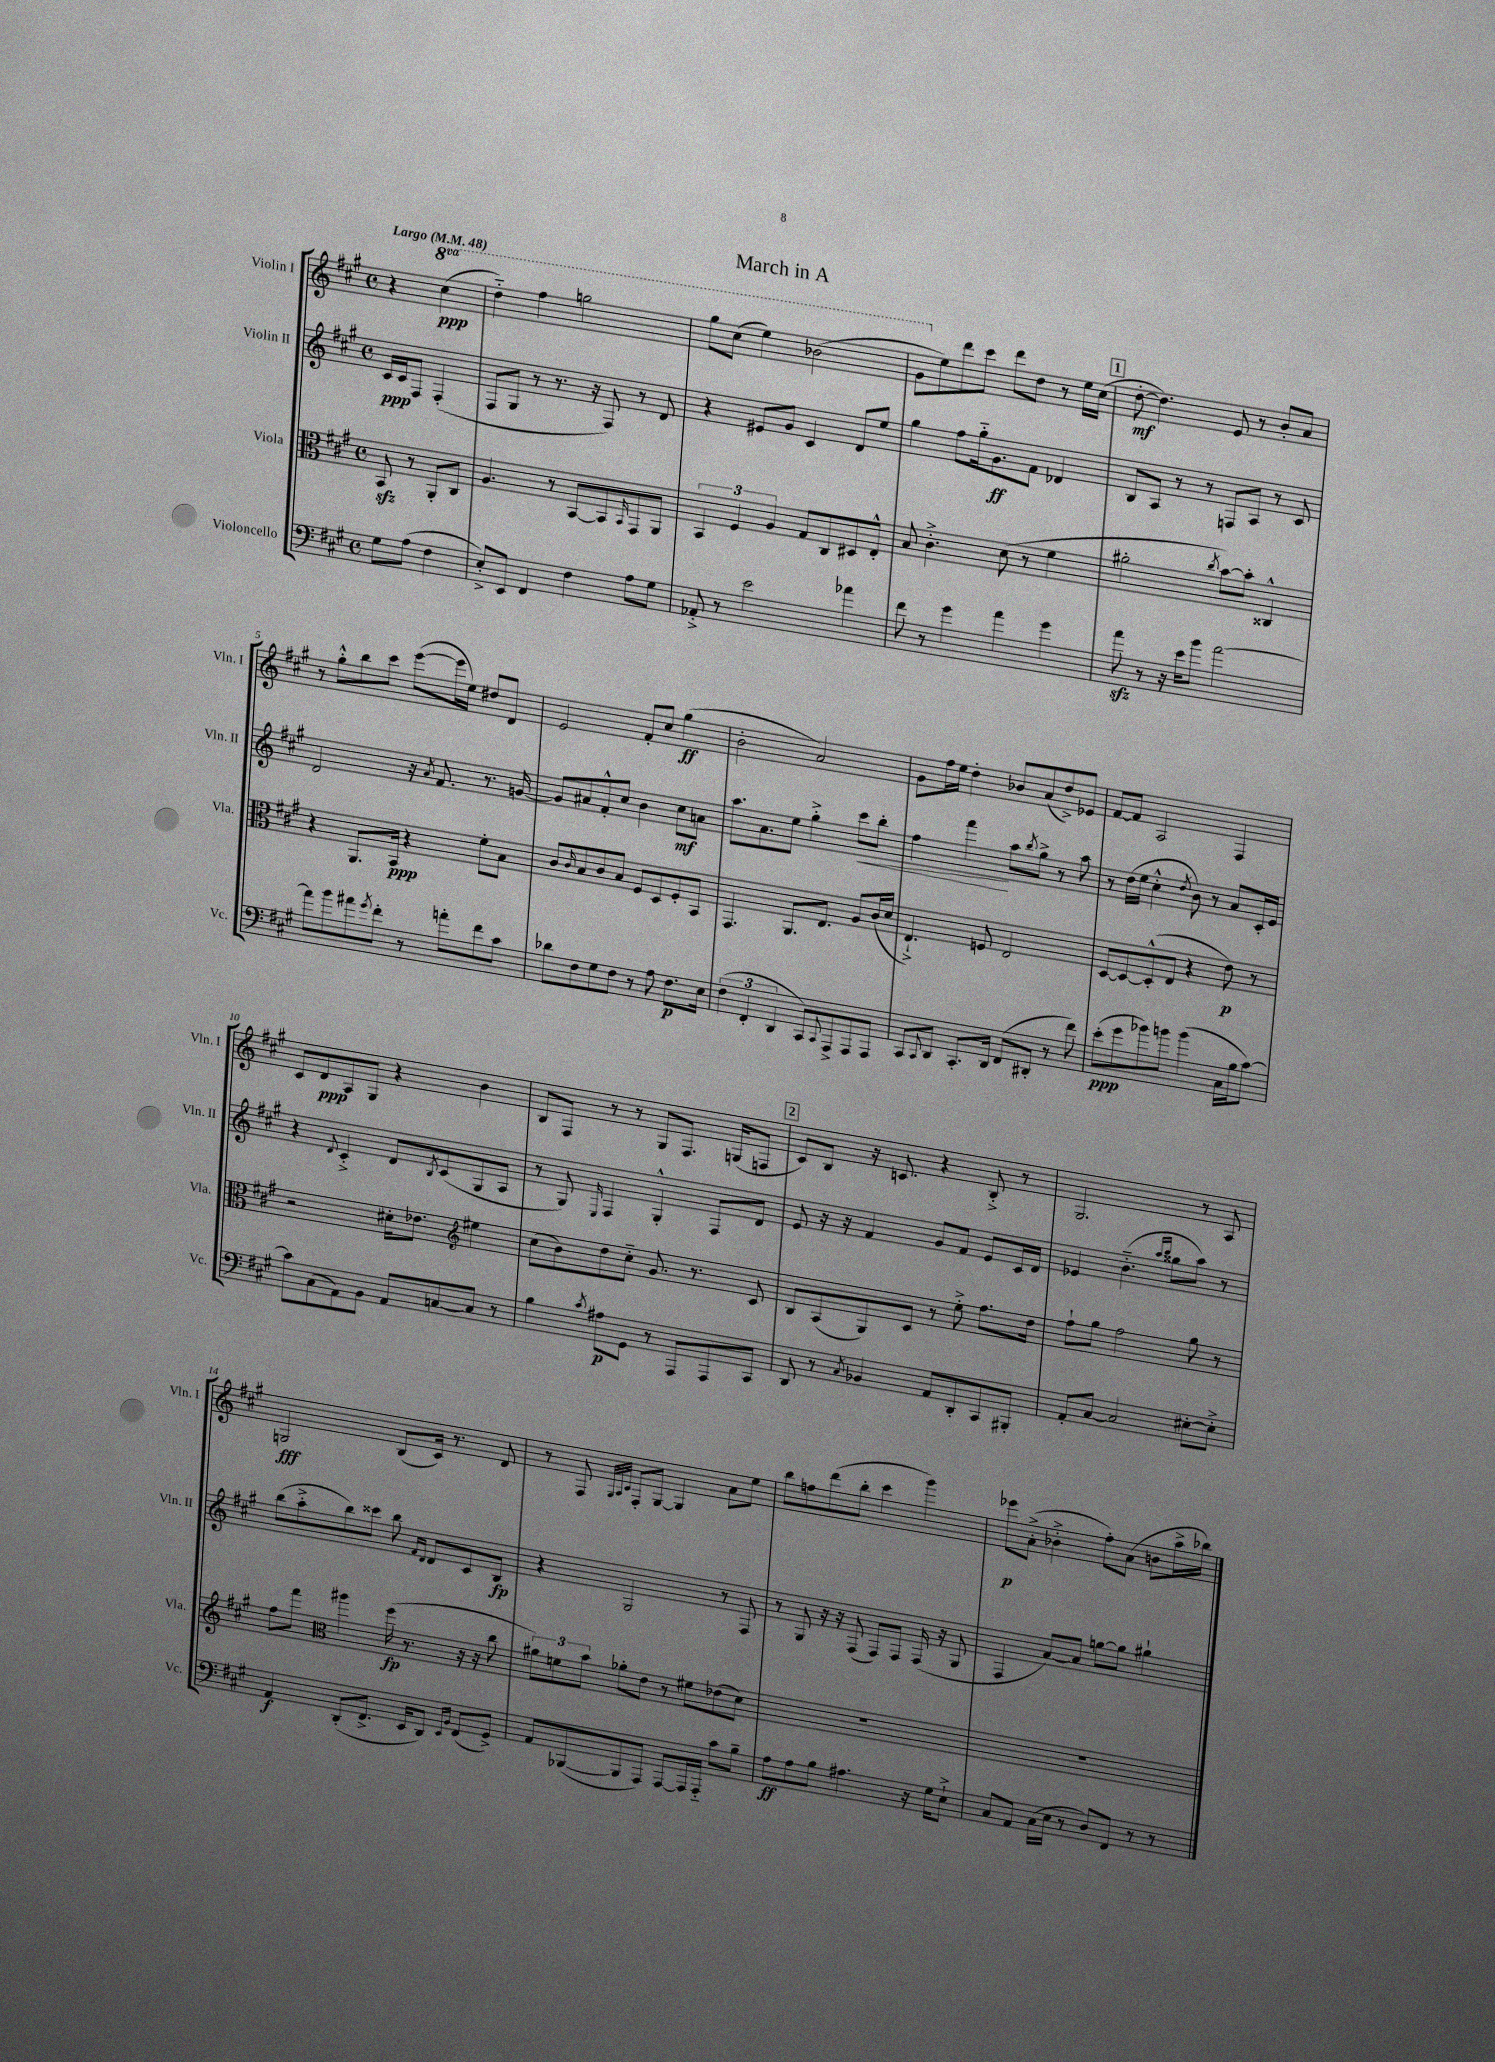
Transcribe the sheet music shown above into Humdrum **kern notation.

**kern	**kern	**kern	**kern
*staff4	*staff3	*staff2	*staff1
*clefF4	*clefC3	*clefG2	*clefG2
*k[f#c#g#]	*k[f#c#g#]	*k[f#c#g#]	*k[f#c#g#]
*M4/4	*M4/4	*M4/4	*M4/4
*met(c)	*met(c)	*met(c)	*met(c)
*MM48	*MM48	*MM48	*MM48
8G#\L	8BB/	16c#/LL	4r
.	.	16c#/J	.
(8A\J	8r	8F#/J	.
4F#\	8AA'/L	(4F#'/	(4ccc#\
.	8C#/J	.	.
=	=	=	=
8E'^/L)	4.A/	8F#/L	4ddd'~\)
8EE/J	.	8G#/J	.
4FF#/	.	8r	4fff#\
.	8r	8.r	.
4F#\	[8BB/L	.	2ggg\
.	.	16r	.
.	8BB/]	8F#/)	.
.	16qqBB/	.	.
8A\L	8GG#/	8r	.
8G#\J	8AA/J	8d/	.
=	=	=	=
8AA-'^/	6BB/	4r	8ggg#\L
8r	.	.	(8ccc#\J
.	6F#/	.	.
2e\	.	8e#/L	4eee\)
.	6A/	.	.
.	.	8g#/J	.
.	8G#/L	4c#/	(2bb-\
.	8C#/	.	.
4a-\	8D#/	8d/L	.
.	8E'^^/J	8ee/J	.
=	=	=	=
8f#\	8B/	4gg#\	8gg#\L
8r	4.c#'^\	.	8ee\)
4g#\	.	8ff#\L	8ddd\
.	.	16gg#'~\k	8ccc#\J
.	.	8.g#\	.
4a\	(8d\	.	8ddd\L
.	8r	8f#\J	8dd\J
4g#\	4f#\	4d-/	8r
.	.	.	16ee\LL
.	.	.	(16cc#\JJ
=	=	=	=
8a\	2a#'\	8B/L	[8dd'\
8r	.	8A/J	4.dd\])
16r	.	8r	.
16e\LK	.	.	.
8b\J	.	8r	.
.	8qcc#/	.	.
[2a\	[8b\L)	8F/L	8e/
.	8b'\]J	8A/J	8r
.	4C##^^/	8r	8b'/L
.	.	8c#/	8a/J
=	=	=	=
8a\]L	4r	2d/	8r
8b\	.	.	8gg#'^^\L
8a#\	8.AA/L	.	8bb\
8qg#/	.	.	.
8f#'\J	.	.	8ccc#\J
.	16BB/Jk	.	.
8r	4r	16r	([8eee\L
.	.	8qa/	.
.	.	8.f#/	.
8a'\L	.	.	16eee\]L
.	.	.	16ee\JJ)
8f#\	8f#'\L	8.r	8dd#/L
8c#\J	8B\J	.	8d/J
.	.	[16g/	.
=	=	=	=
8d-\L	8c#/L	8g/]L	2e/
.	16qqc#/	.	.
8F#\	8B/	8a#/	.
8G#\	8c#/	8f#'^^/	.
8F#\J	8B/J	8cc#/J	.
8r	8F#/L	4b\	8f#'/L
8A\	8D/	.	8cc#/J
8.F#\L	8F#'/	8cc#\L	(4gg#\
.	8BB/J	8a\J	.
16E\Jk	.	.	.
=	=	=	=
(6F#\	4.GG#/	8.aa\L	2b'\
6FF#'/	.	.	.
.	.	8.a\	.
6DD/	.	.	.
.	8.AA/L	8ee\J	.
8CC#/L)	.	4gg#'^\	2a/)
.	8.E/J	.	.
8qqCC#/	.	.	.
8AAA^/	.	.	.
8AAA/	8A/L	8ccc#\L	.
8AAA/J	(16c#/L	8bb'\J	.
.	16d/JJ	.	.
=	=	=	=
8CC#/L	4.E`^/)	4ff#\	8g#\L
8qqCC#/	.	.	.
8DD/J	.	.	16ff#\L
.	.	.	16ee\JJ
8.CC#'/L	.	4fff#\	4dd'\
.	8F/	.	.
16DD/Jk	.	.	.
(8FF#/L	2E/	8aa\L	8b-/L
.	.	8qbb/	.
8DD#'/J	.	8gg#^\J	(8a/
8r	.	8r	8dd^/)
8f#\)	.	8aa\	8e-/J
=	=	=	=
(8e'\L	[8D/L	8r	[8f#/L
8g#\	8D/_	(16dd\LL	8f#/]J
.	.	16ee\JJ	.
8b-\)	(8D'^^/]	4cc#'^^\	2A/
8b\J	8E/J	.	.
.	.	8qdd/	.
(4b\	4r	8b\)	.
.	.	8r	.
16C#\LL	8e\)	8a/L	4F#/
16B\J	.	.	.
[8c#\J)	8r	16c#'/L	.
.	.	16e/JJ	.
=	=	=	=
8c#\]L	2r	4r	8c#/L
(8C#\	.	.	8d/
.	.	8qqd/	.
8AA\)	.	4c#'^/	8A/
8BB\J	.	.	8G#/J
8AA/L	16d#'\LK	8d/L	4r
.	8.e-\J	.	.
.	.	8qB/	.
[8C/	.	(8c#/	.
*	*clefG2	*	*
8C/]J	4ee#\	8G#/	4b\
8r	.	8A/J	.
=	=	=	=
4B\	(8cc#\L	8r	8B/L
.	8b\)	8G#/)	8F#/J
8qc#/	.	16qqE/	.
8A#\L	8dd\	4F#/	8r
8GG#\J	8cc#'~\J	.	8r
8r	8.g#/	4G#'^^/	8G#/L
8AAA/L	.	.	8.F#/J
.	8.r	.	.
8AAA/	.	8F#/L	.
.	.	.	(16G/LK
8CC#/J	8c#/	8d/J	8F/J
=	=	=	=
8DD/	8B/L	8e/	8c#/L)
8r	(8A/	16r	8B/J
.	.	16r	.
8qC#/	.	.	.
4BB-/	8G#/)	4f#/	16r
.	.	.	8.c/
.	8c#/J	.	.
8AA/L	8r	8g#/L	4r
8DD'/	8ee'^\	8f#/J	.
8CC#/	8.ff#\L	8e/L	8B'^/
8BBB#'/J	.	16c#/L	8r
.	16dd\Jk	16d/JJ	.
=	=	=	=
8AA'/L	8ff#`\L	4e-/	2.G#/
[8C#/J	8gg#\J	.	.
2C#/]	2ff#\	(4.b'~\	.
.	.	16qqaa/LL	.
.	.	16qqbb/JJ	.
.	.	8gg##\L	.
[8E#'\L	8gg#\	8aa\J)	8r
8E#'^\]J	8r	8r	8A/
=	=	=	=
4AA/	8ff#\L	(8bb\L	2G/
.	8fff#\J	8aa'^\	.
*	*clefC3	*	*
(8DD'/L	4aa#\	8bb\)	.
8.FF#^/J	.	8ccc##\J	.
.	(16ff#\	8bb\	(8B/L
16EE/LK	8.r	.	.
.	.	16qqf#/LL	.
.	.	16qqd/JJ	.
8DD/J)	.	8d/L	16c#/Jk)
.	.	.	8.r
16qqEE/LL	.	.	.
16qqBB/JJ	.	.	.
(8FF#/L	16r	8c#/	.
.	16r	.	.
8GG#^/J)	8cc#\	8B/J	8d/
=	=	=	=
8AA/L	12a#\L)	4r	8r
.	12f\	.	.
([8BBB-/	.	.	8F#/
.	12b\J	.	.
.	.	.	32qqG#/LLL
.	.	.	32qqA/
.	.	.	32qqc#/JJJ
8BBB-/]	8a-'\L	2G#/	8F#'/L
8AAA/J)	8e\J	.	[8G#/J
[8AAA/L	8r	.	4G#/]
16AAA/]L	8f#\L	.	.
16AAA'~/JJ	.	.	.
8c#\L	(8e-\	8r	8a\L
8B~\J	8d\J)	8F#/	8ee\J
=	=	=	=
8A\L	1r	8r	8bb\L
8A\	.	8G#/	8ff\
8B\J	.	16r	(8ddd\
.	.	16r	.
4.A#\	.	(8F#/	8bb'\J
.	.	8F#/L)	4ccc#\
.	.	8F#/J	.
16r	.	(16F#/	4ggg#\)
16G#\LK	.	16r	.
8E`^\J	.	8G#/	.
=	=	=	=
8C#/L	1r	4F#/	8eee-\L
8AA/J	.	.	(8a'^\J
(16C#\LL	.	[8a/L)	4b-'^\
16E\JJ	.	.	.
8r	.	8a/]J	.
8D/L)	.	[8gg\L	8ff#'\L)
8FF#/J	.	8gg\]J	(8a\J
8r	.	4gg#`\	8b\L
8r	.	.	16aa^\L
.	.	.	16bb-\JJ)
==	==	==	==
*-	*-	*-	*-
